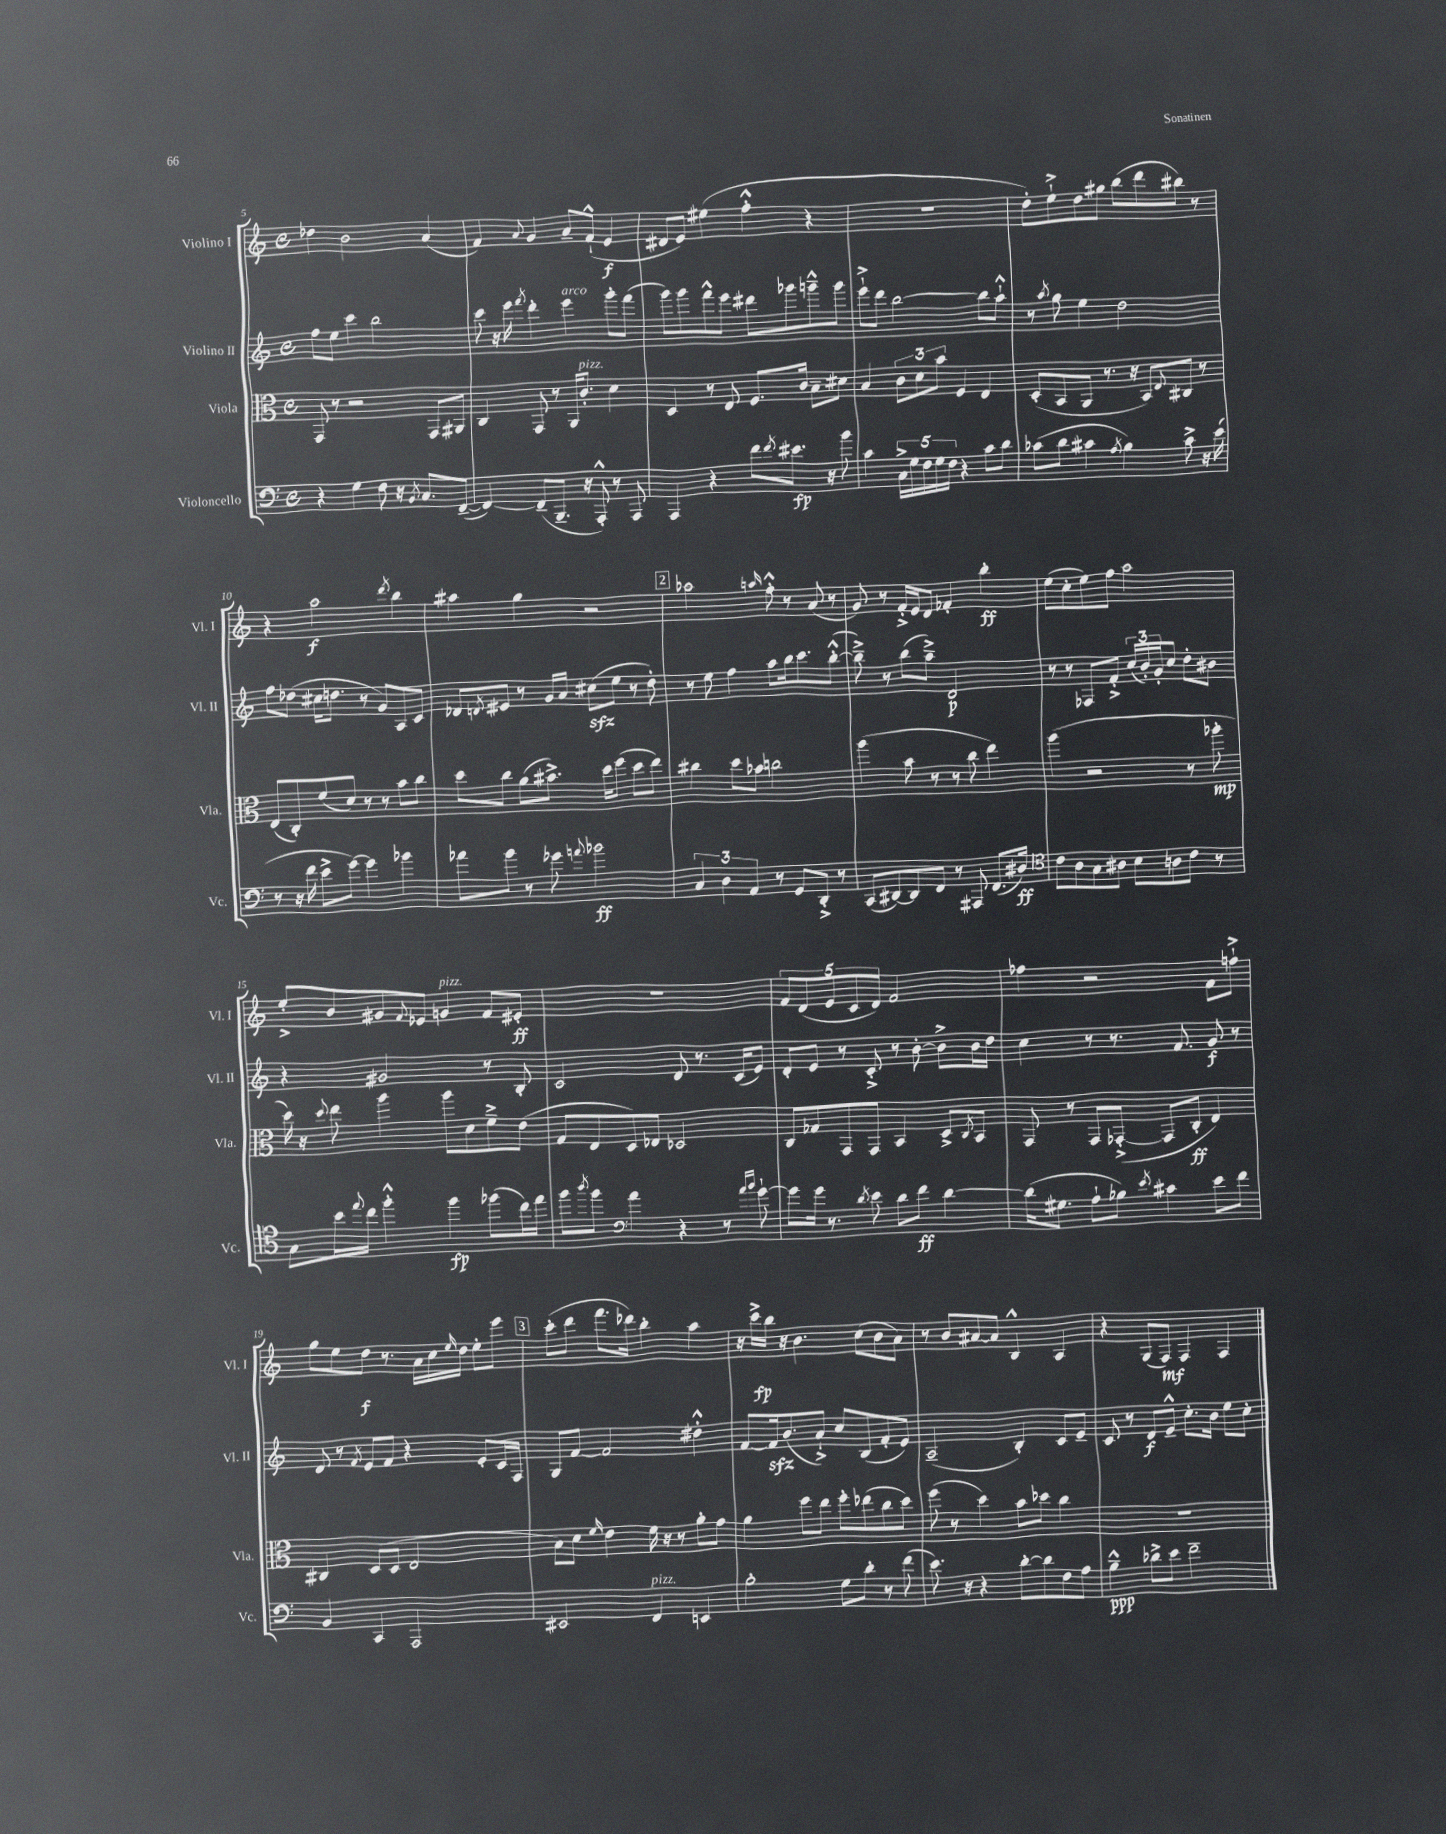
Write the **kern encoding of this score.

**kern	**dynam	**kern	**dynam	**kern	**dynam	**kern	**dynam
*part4	*part4	*part3	*part3	*part2	*part2	*part1	*part1
*staff4	*staff4	*staff3	*staff3	*staff2	*staff2	*staff1	*staff1
*I"Violoncello	*	*I"Viola	*	*I"Violino II	*	*I"Violino I	*
*I'Vc.	*	*I'Vla.	*	*I'Vl. II	*	*I'Vl. I	*
*clefF4	*	*clefC3	*	*clefG2	*	*clefG2	*
*k[]	*	*k[]	*	*k[]	*	*k[]	*
*M4/4	*	*M4/4	*	*M4/4	*	*M4/4	*
*met(c)	*	*met(c)	*	*met(c)	*	*met(c)	*
=5	=5	=5	=5	=5	=5	=5	=5
4r	.	8GG/	.	8ff\L	.	4dd-X\	.
.	.	8r	.	8ee\J	.	.	.
4G\	.	2r	.	4ccc\	.	2b\	.
8F\	.	.	.	2bb\	.	.	.
16r	.	.	.	.	.	.	.
8qBB/	.	.	.	.	.	.	.
8.C/L	.	.	.	.	.	.	.
.	.	8GG/L	.	.	.	(4a/	.
([8FF~/J	.	8AA#X/J	.	.	.	.	.
=6	=6	=6	=6	=6	=6	=6	=6
4FF/_)	.	4C/	.	8ccc\	.	4f/)	.
.	.	.	.	16r	.	.	.
.	.	.	.	16eee\	.	.	.
.	.	.	.	8qfff/	.	8qqa/	.
(8FF~/L]	.	8GG/	.	4ddd'\	.	4g/	.
8.BBB~/J	.	8r	.	.	.	.	.
!	!	!	!	!LO:TX:a:i:t=arco	!	!	!
.	.	16AA/KL	.	4eee\	.	8a~/L	.
!	!	!LO:TX:a:i:t=pizz.	!	!	!	!	!
16r	.	8.c'/J	.	.	.	.	.
8AAA'^^/)	.	.	.	.	.	(8f`^^/J	.
8r	.	4d\	.	8ggg'\L	.	4e/	f
8AAA/	.	.	.	(8fff\J	.	.	.
=7	=7	=7	=7	=7	=7	=7	=7
4AAA/	.	4D/	.	8ggg\L)	.	8d#X/L	.
.	.	.	.	8ggg\	.	8e/J)	.
4r	.	8r	.	8fff^^\	.	(4ee#X\	.
.	.	8E/	.	8eee\J	.	.	.
8f\L	.	8.F/L	.	8ddd#X\L	.	4ff'^^\	.
8qf/	.	.	.	.	.	.	.
8.e#X\J	fp	.	.	8ggg-X\	.	.	.
.	.	16c/Jk	.	.	.	.	.
.	.	8B~\L	.	8gggn~^^\	.	4r	.
16r	.	.	.	.	.	.	.
8b\	.	8d#X\J	.	8ggg\J	.	.	.
=8	=8	=8	=8	=8	=8	=8	=8
4c\	.	4B/	.	8eee`^\L	.	1r	.
.	.	.	.	8ddd\J	.	.	.
20C^\LL	.	12c\L	.	[2bb\	.	.	.
20G\	.	.	.	.	.	.	.
.	.	12d\	.	.	.	.	.
20F\	.	.	.	.	.	.	.
20G\	.	.	.	.	.	.	.
.	.	12b\J	.	.	.	.	.
20F\JJ	.	.	.	.	.	.	.
4r	.	4F/	.	.	.	.	.
8c\L	.	4E/	.	8bb\L]	.	.	.
8d\J	.	.	.	8aa`^^\J	.	.	.
=9	=9	=9	=9	=9	=9	=9	=9
(8c-X\L	.	(8D'/L	.	8r	.	8dd'\L)	.
.	.	.	.	8qaa/	.	.	.
8d\J	.	8BB/	.	8gg\	.	8ee`^\	.
4c#X\	.	8AA/J	.	4ee\	.	8dd\	.
.	.	8.r	.	.	.	8gg#X\J	.
8qA/	.	.	.	.	.	.	.
4B\)	.	.	.	2dd\	.	(8bb\L	.
.	.	16r	.	.	.	.	.
.	.	8BB/L)	.	.	.	8ddd\	.
.	.	8qqE/	.	.	.	.	.
8c#^\	.	8C#X/J	.	.	.	8bb#X\J)	.
16r	.	8r	.	.	.	8r	.
(16e\	.	.	.	.	.	.	.
!!LO:LB:g=z
=10	=10	=10	=10	=10	=10	=10	=10
8r	.	(8E/L	.	8ff\L	.	4r	.
16r	.	8C'/)	.	(8dd-X\J	.	.	.
16f\	.	.	.	.	.	.	.
8e^\L	.	(8f/	.	16cc#X\KL	.	2aa\	f
.	.	.	.	8.ddn\J	.	.	.
[8g\J)	.	8d/J)	.	.	.	.	.
4g\]	.	8r	.	8r	.	.	.
.	.	8r	.	8g/L)	.	.	.
.	.	.	.	.	.	8qddd/	.
4b-X\	.	8b\L	.	8A/	.	4bb\	.
.	.	8cc\J	.	8c/J	.	.	.
=11	=11	=11	=11	=11	=11	=11	=11
8a-X\L	.	8dd\L	.	8d-X/L	.	4aa#X\	.
.	.	.	.	8qdn/	.	.	.
8b\J	.	8cc\J	.	8e#X/J	.	.	.
8r	.	(8a\L	.	8r	.	4gg\	.
8g-X\	.	8.b#X^\J)	.	16g/LL	.	.	.
.	.	.	.	16a/JJ	.	.	.
8qqan/	.	.	.	.	.	.	.
2b-X\	ff	.	.	(8cc#Xzz\L	.	2r	.
.	.	16dd\KL	.	.	.	.	.
.	.	(8ff\J	.	8ee\J	.	.	.
.	.	8dd\L	.	8r	.	.	.
.	.	8ee\J)	.	8dd'\)	.	.	.
!!LO:REH:place=s1:t=2
=12	=12	=12	=12	=12	=12	=12	=12
6C/	.	4cc#X\	.	8r	.	2aa-X\	.
.	.	.	.	8ee\	.	.	.
6D\	.	.	.	.	.	.	.
.	.	8dd\L	.	4ff\	.	.	.
6AA/	.	.	.	.	.	.	.
.	.	8b-X\J	.	.	.	.	.
.	.	.	.	.	.	16qqaan/	.
8r	.	2ccn\	.	8aa\L	.	8ff'^^\	.
8GG/L	.	.	.	16bb\k	.	8r	.
.	.	.	.	8.ccc\	.	.	.
8DD'^/J	.	.	.	.	.	(8a/	.
8r	.	.	.	([8bb'^^\J	.	8r	.
=13	=13	=13	=13	=13	=13	=13	=13
(8CC/L	.	(4aa\	.	8bb~^\])	.	8g/)	.
[8DD#X/)	.	.	.	8r	.	8r	.
8DD#/]	.	8b\	.	(8bb\L	.	16f'^/LL	.
.	.	.	.	.	.	16e/J	.
8FF/J	.	8r	.	8aa~^\J)	.	8d/J	.
8r	.	8r	.	2d/	p	4f-X'/	.
8AAA#X/	.	8cc\	.	.	.	.	.
(8.FF/L	.	4ee\)	.	.	.	4bb'\	ff
16D#X/Jk)	ff	.	.	.	.	.	.
=14	=14	=14	=14	=14	=14	=14	=14
*clefC4	*	*	*	*	*	*	*
8c\L	.	(4aa\	.	8r	.	(8ee\L	.
8A\	.	.	.	8r	.	8cc'\	.
8G\	.	2r	.	8F-X/L	.	8ee\)	.
8A#X\J	.	.	.	8f'^/J	.	8ff\J	.
8B\L	.	.	.	(24cc/LL	.	2aa\	.
.	.	.	.	24b'/)	.	.	.
.	.	.	.	24g'/J	.	.	.
8An\	.	.	.	8cc/J	.	.	.
8c\J	.	8r	.	8dd'\L	.	.	.
8r	.	8aa-X'\	mp	8b#X\J	.	.	.
!!LO:LB:g=z
=15	=15	=15	=15	=15	=15	=15	=15
8G\L	.	16dd\)	.	4r	.	8ee'^/L	.
.	.	16r	.	.	.	.	.
.	.	8qqdd/	.	.	.	.	.
16b\L	.	8ee\	.	.	.	8b/	.
8qqee/	.	.	.	.	.	.	.
16cc\JJ	.	.	.	.	.	.	.
4ff'^^\	.	4aa\	.	2g#X/	.	8g#X/	.
.	.	.	.	.	.	8qqf/	.
.	.	.	.	.	.	8e-X/J	.
!	!	!	!	!	!	!LO:TX:a:i:t=pizz.	!
4ff\	fp	8aa\L	.	.	.	4gn/	.
.	.	8d\	.	.	.	.	.
(8ff-X\L	.	8f~^\	.	8r	.	8f/L	.
16cc\L)	.	(8e\J	.	8B'/	.	8e#X'/J	ff
16ee\JJ	.	.	.	.	.	.	.
=16	=16	=16	=16	=16	=16	=16	=16
8ff\L	.	8G/L	.	2c/	.	1r	.
8qaa/	.	.	.	.	.	.	.
8ff\J	.	8E/	.	.	.	.	.
*clefF4	*	*	*	*	*	*	*
4a\	.	8D/)	.	.	.	.	.
.	.	8E-X/J	.	.	.	.	.
4r	.	2D-X/	.	8d/	.	.	.
.	.	.	.	8.r	.	.	.
8r	.	.	.	.	.	.	.
.	.	.	.	(16c/KL	.	.	.
16qqa/LL	.	.	.	.	.	.	.
16qqb/JJ	.	.	.	.	.	.	.
[8g`\	.	.	.	8e/J)	.	.	.
=17	=17	=17	=17	=17	=17	=17	=17
8g\L]	.	8C/L	.	8d'/L	.	10f/L	.
.	.	.	.	.	.	(10d/	.
16g\Jk	.	8G-X/	.	8e/J	.	.	.
8.r	.	.	.	.	.	.	.
.	.	.	.	.	.	10e/	.
.	.	8GG/	.	8r	.	.	.
.	.	.	.	.	.	10c/	.
8qd/	.	.	.	.	.	.	.
8e\	.	8GG/J	.	8c'^/	.	.	.
.	.	.	.	.	.	10d/J)	.
8d\L	.	4BB/	.	8r	.	2f/	.
8f\J	ff	.	.	[8b'\	.	.	.
[4d\	.	8D^/L	.	8b^\L]	.	.	.
.	.	8qC/	.	.	.	.	.
.	.	8BB/J	.	16b\L	.	.	.
.	.	.	.	16dd\JJ	.	.	.
=18	=18	=18	=18	=18	=18	=18	=18
(16d\KL]	.	8GG/	.	4cc\	.	4ff-X\	.
8.G#X\J	.	.	.	.	.	.	.
.	.	8r	.	.	.	.	.
8A`\L	.	8GG/L	.	8r	.	2r	.
8B-X\J)	.	([8GG-X'^/J	.	8.r	.	.	.
8qe/	.	.	.	.	.	.	.
4c#X\	.	8GG-/L]	.	.	.	.	.
.	.	.	.	8.f/	.	.	.
.	.	8C'/J	ff	.	.	.	.
8e\L	.	4E/)	.	8g/	f	8f\L	.
8f\J	.	.	.	8r	.	8ffn`^\J	.
!!LO:LB:g=z
=19	=19	=19	=19	=19	=19	=19	=19
4BB/	.	4C#X/	.	8d/	.	8gg\L	.
.	.	.	.	8r	.	8ee\	.
.	.	.	.	8qf/	.	.	.
4CC/	.	(8D/L	.	8e/L	.	8dd\J	f
.	.	8D/J	.	8f/J	.	8.r	.
2AAA/	.	2E/	.	4r	.	.	.
.	.	.	.	.	.	16a\LL	.
.	.	.	.	.	.	16cc\	.
.	.	.	.	.	.	16qqee/	.
.	.	.	.	.	.	16dd\JJ	.
.	.	.	.	8e'/L	.	8ee'\L	.
.	.	.	.	16c/L	.	8eee\J	.
.	.	.	.	16F/JJ	.	.	.
!!LO:REH:place=s1:t=3
=20	=20	=20	=20	=20	=20	=20	=20
2EE#X/	.	8B\L)	.	8G/L	.	(8ccc'\L	.
.	.	8d\J	.	[8f/J	.	8ddd\J	.
.	.	16qqf/	.	.	.	.	.
.	.	4e\	.	2f/]	.	8.fff\L	.
.	.	.	.	.	.	16ddd-X\Jk)	.
!LO:TX:a:i:t=pizz.	!	!	!	!	!	!	!
4FF/	.	16f\	.	.	.	4bb'\	.
.	.	16r	.	.	.	.	.
.	.	8r	.	.	.	.	.
4EEn/	.	8a'\L	.	4dd#X'^^\	.	4aa\	.
.	.	8g\J	.	.	.	.	.
=21	=21	=21	=21	=21	=21	=21	=21
2B'\	.	4a\	.	[8f/L	.	16r	.
.	.	.	.	.	.	16ccc^\LL	fp
.	.	.	.	16fzz/k]	.	16bb\JJ	.
.	.	.	.	(8.b/	.	16r	.
.	.	8ff\L	.	.	.	4.b\	.
.	.	8ee\J	.	8a`^/J)	.	.	.
8G\L	.	8ff'\L	.	8cc/L	.	.	.
8d'\J	.	(8ee-X\	.	(8B/	.	(8cc\L	.
8r	.	8cc\	.	8f'/	.	8b\	.
(8f\	.	8dd\J)	.	8e/J)	.	8a\J)	.
=22	=22	=22	=22	=22	=22	=22	=22
8.e\)	.	(8ff\	.	(2A~/	.	8r	.
.	.	8r	.	.	.	8b/L	.
16r	.	.	.	.	.	.	.
4r	.	4dd\)	.	.	.	[8a#X/	.
.	.	.	.	.	.	8a#/J]	.
[8d'\L	.	8b\L	.	4B'/)	.	4B^^/	.
8d\]	.	8dd-X\J	.	.	.	.	.
8F\	.	4cc\	.	8c/L	.	4A/	.
8A\J	.	.	.	8e~/J	.	.	.
=23	=23	=23	=23	=23	=23	=23	=23
4B~^^\	ppp	1r	.	8c/	.	4r	.
.	.	.	.	8r	.	.	.
8d-X^\L	.	.	.	8d/L	f	(8G/L	.
8e\J	.	.	.	8e~^^/J	.	8F/J)	mf
2f~\	.	.	.	8.cc'\L	.	4F/	.
.	.	.	.	16b\Jk	.	.	.
.	.	.	.	8ee\L	.	4F/	.
.	.	.	.	8cc'\J	.	.	.
==	==	==	==	==	==	==	==
*-	*-	*-	*-	*-	*-	*-	*-
